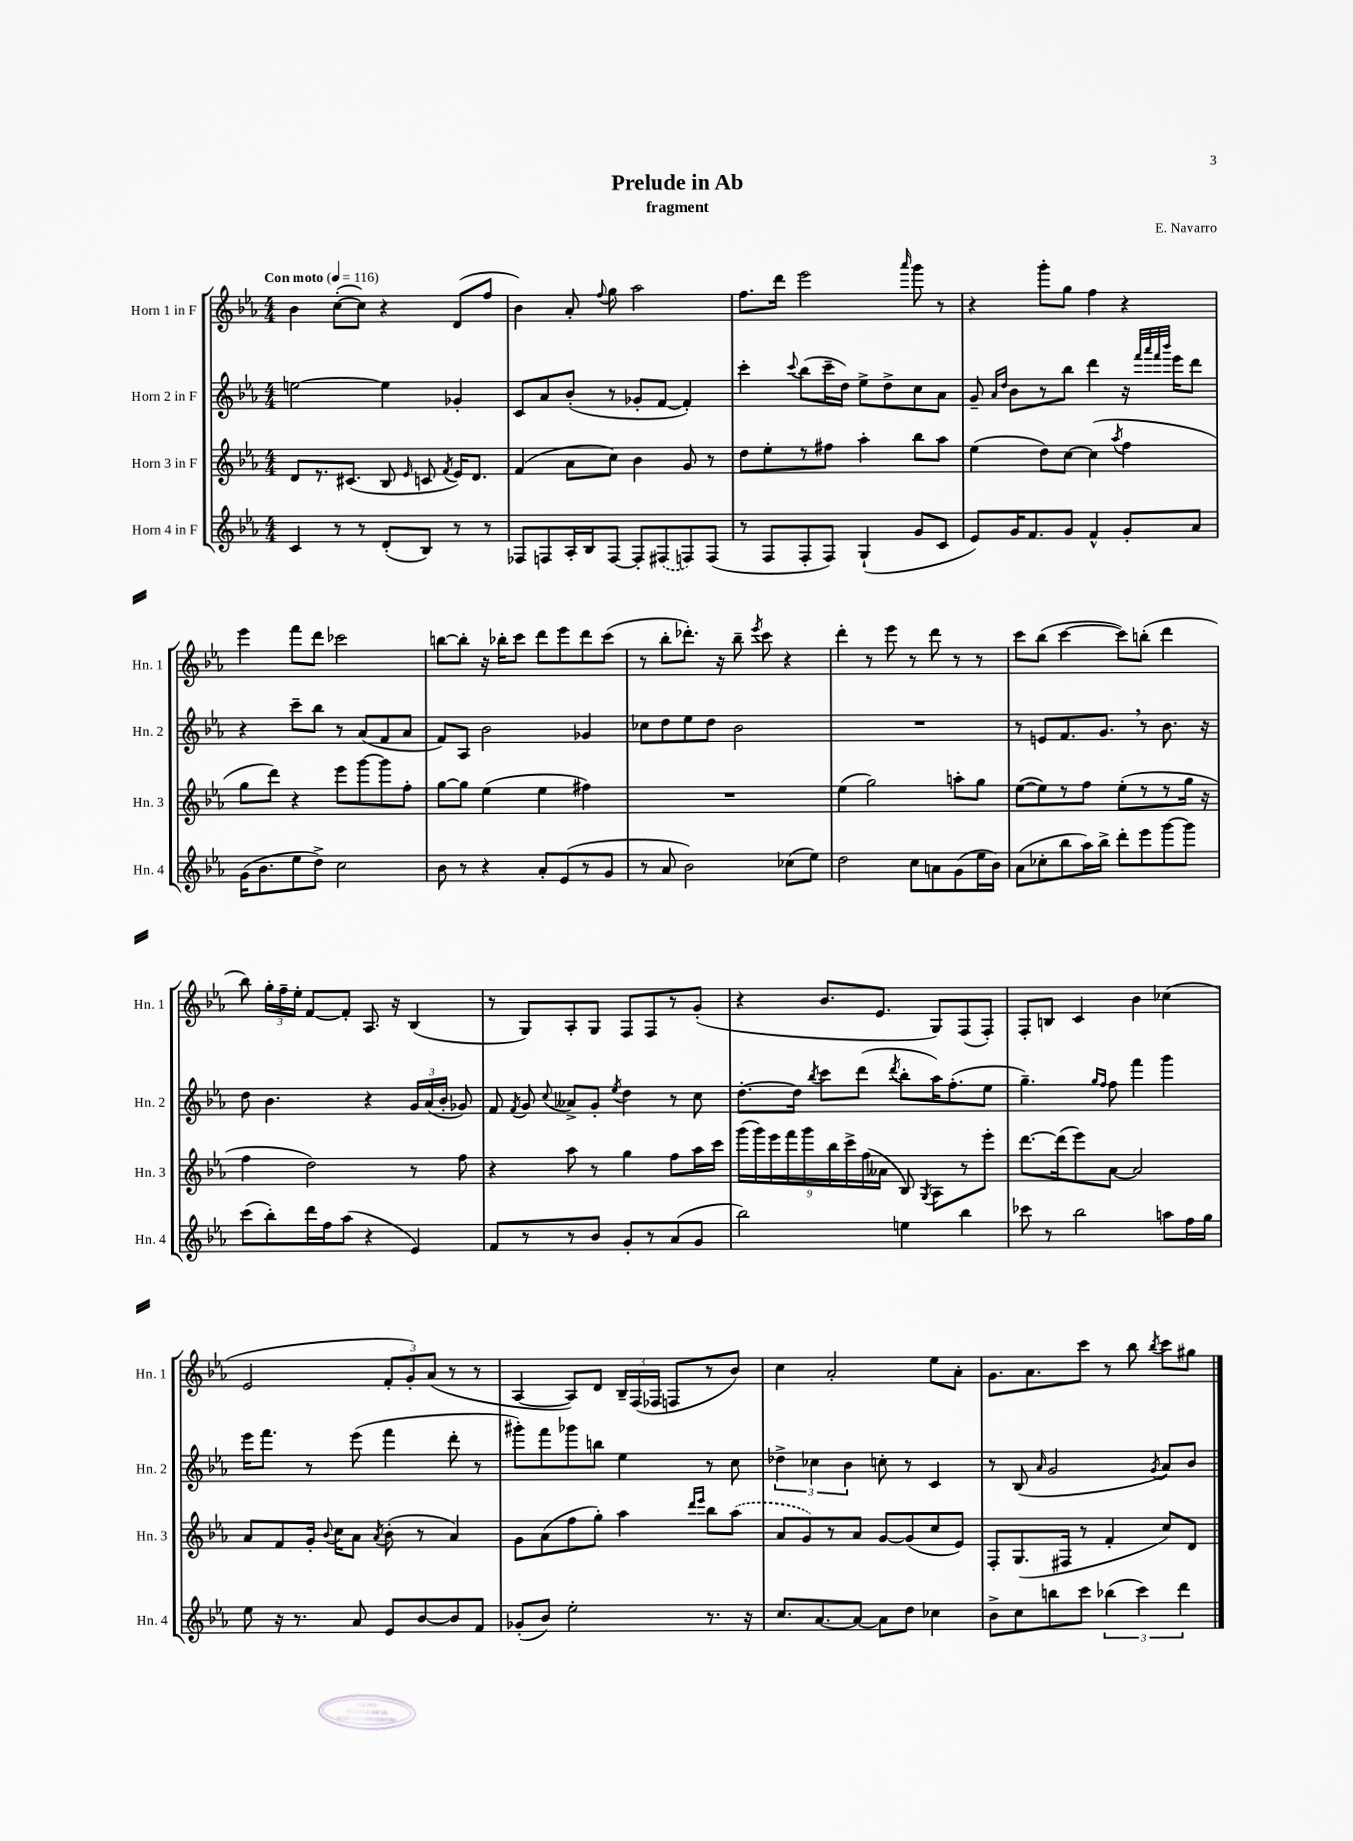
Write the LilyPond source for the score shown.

\header { title = "Prelude in Ab" composer = "E. Navarro" subtitle = "fragment" }
<<
\new StaffGroup <<
\new Staff = "s0" \with { instrumentName = "Horn 1 in F" shortInstrumentName = "Hn. 1" } {
    \clef treble \key ees \major \numericTimeSignature \time 4/4 \tempo "Con moto" 4 = 116
    \autoBeamOff bes'4 c''8[~-.( c''8]) r4 d'8[( f''8] |
    bes'4) aes'8-. \appoggiatura { f''8 } g''8 aes''2 |
    f''8.[ d'''16] ees'''2 \grace { aes'''16 } g'''8 r8 |
    r4 g'''8[-. g''8] f''4 r4 |
    ees'''4 f'''8[ d'''8] ces'''2 |
    b''8[~ b''8]-. r16 bes''16[-. c'''8] d'''8[ ees'''8 d'''8 c'''8]( |
    r8 bes''8[-. des'''8.]-.) r16 bes''8-- \acciaccatura { ees'''8 } c'''8 r4 |
    d'''4-. r8 ees'''8 r8 d'''8 r8 r8 |
    c'''8[ bes''8]( c'''4~ c'''8[) b''8]-.( d'''4 |
    bes''8) \tuplet 3/2 { g''16[-. f''16-- ees''16]-. } f'8[~ f'8]-. aes8. r16 bes4( |
    r8 g8[) aes8-. g8] f8[ f8 r8 g'8]-.( |
    r4 bes'8.[ ees'8.] g8[) f8( f8]-.) |
    f8[-. b8] c'4 bes'4 ces''4( |
    ees'2 \tuplet 3/2 { f'8[-. g'8-.) aes'8]( } r8 r8 |
    aes4~ aes8[) d'8] \tuplet 3/2 { bes16[-- f16( fes16] } f8[ r8 bes'8]) |
    c''4 aes'2-. ees''8[ aes'8]-. |
    g'8.[ aes'8. c'''8] r8 bes''8 \acciaccatura { bes''8 } c'''8[ gis''8] \bar "|." |
}
\new Staff = "s1" \with { instrumentName = "Horn 2 in F" shortInstrumentName = "Hn. 2" } {
    \clef treble \key ees \major \numericTimeSignature \time 4/4
    \autoBeamOff e''2~ e''4 ges'4-. |
    c'8[ aes'8 bes'8]-.( r8 ges'8[-. f'8]~ f'4-.) |
    c'''4-. \appoggiatura { c'''8 } bes''8[( c'''16-- d''16]) ees''8[-> d''8-> c''8 aes'8] |
    g'8-- \grace { aes'16[ d''16] } bes'8[ r8 bes''8] d'''4 r16 \grace { f'''32[ aes'''32 f'''32 bes'''32] } ees'''16[ d'''8] |
    r4 c'''8[-- bes''8] r8 aes'8[( f'8 aes'8] |
    f'8[) aes8] bes'2 ges'4 |
    ces''8[ d''8 ees''8 d''8] bes'2 |
    R1 |
    r8 e'8[ f'8. g'8.] \breathe r8 bes'8. r16 |
    d''8 bes'4. r4 \tuplet 3/2 { g'16[ aes'16( bes'16]-. } ges'8) |
    f'8 \acciaccatura { f'8 } g'8 \appoggiatura { c''8 } aeses'8[-> g'8]-. \acciaccatura { ees''8 } d''4 r8 c''8 |
    d''8.[~-. d''16] \acciaccatura { bes''8 } c'''8[ d'''8]( \acciaccatura { d'''8 } bes''8[-. aes''16) f''8.-.( ees''8] |
    g''4.--) \grace { g''16[ f''16] } f''8 f'''4 g'''4 |
    ees'''16[ f'''8.] r8 ees'''8( f'''4 d'''8-. r8 |
    gis'''8[-.) f'''8 ges'''8 b''8] ees''4 r8 c''8 |
    \tuplet 3/2 { des''4-> ces''4 bes'4 } c''8-. r8 c'4 |
    r8 bes8( \grace { aes'16 } g'2 \acciaccatura { g'8 } aes'8[) bes'8] \bar "|." |
}
\new Staff = "s2" \with { instrumentName = "Horn 3 in F" shortInstrumentName = "Hn. 3" } {
    \clef treble \key ees \major \numericTimeSignature \time 4/4
    \autoBeamOff d'8[ r8. cis'8.]( bes8 \grace { ees'16 } c'8 \acciaccatura { f'8 } ees'16[) d'8.] |
    f'4( aes'8[ c''8]) bes'4 g'8 r8 |
    d''8[ ees''8-. r8 fis''8] aes''4-. bes''8[ aes''8] |
    ees''4( d''8[) c''8]~ c''4( \acciaccatura { aes''8 } f''4 |
    g''8[ d'''8]) r4 ees'''8[ g'''8~ g'''8 f''8]-. |
    g''8[~ g''8] ees''4( ees''4 fis''4) |
    R1 |
    ees''4( g''2) a''8[-. g''8] |
    ees''8[~( ees''8) r8 f''8] ees''8[-.( r8 r8 g''16] r16 |
    f''4 d''2) r8 f''8 |
    r4 aes''8 r8 g''4 f''8[ aes''16 c'''16] |
    \tuplet 9/8 { g'''16[( g'''16) ees'''16 f'''16 g'''16 bes''16 c'''16-> f''16( aeses'16] } bes8) \acciaccatura { g8 } aes8[ r8 ees'''8]-. |
    d'''8.[~ d'''16( ees'''8) aes'8]~ aes'2 |
    aes'8[ f'8 g'16]-. \appoggiatura { bes'8 } c''16[ aes'8] \acciaccatura { aes'8 } bes'8-.( r8 aes'4) |
    g'8[ aes'8( f''8 g''8]-.) aes''4 \grace { d'''16[ ees'''16] } bes''8[ \once \slurDashed aes''8]( |
    aes'8[ g'8) r8 aes'8] g'8[~ g'8( c''8 ees'8]) |
    f8[-. g8.( fis16] r8 f'4-. c''8[) d'8] \bar "|." |
}
\new Staff = "s3" \with { instrumentName = "Horn 4 in F" shortInstrumentName = "Hn. 4" } {
    \clef treble \key ees \major \numericTimeSignature \time 4/4
    \autoBeamOff c'4 r8 r8 d'8[-.( bes8]) r8 r8 |
    fes8[ f8 aes16-. bes16 f8]~ f8[-. \once \slurDashed fis8( f8) f8]( |
    r8 f8[ f8-. f8]) g4-!( g'8[ c'8] |
    ees'8[) g'16 f'8. g'8] f'4-^ g'8[-. aes'8] |
    g'16[( bes'8. ees''8 d''8]->) c''2 |
    bes'8 r8 r4 aes'8[-. ees'8( r8 g'8] |
    r8 aes'8 bes'2) ces''8[( ees''8]) |
    d''2 c''8[ a'8 g'8( ees''16 bes'16]) |
    aes'8[( ces''8-. bes''8 aes''16) bes''16]-> d'''8[-. ees'''8 g'''8~ g'''8] |
    c'''8[( bes''8-.) d'''16 f''16 aes''8]( r4 ees'4) |
    f'8[ r8 r8 bes'8] g'8[-. r8 aes'8( g'8] |
    bes''2) e''4 bes''4 |
    ces'''8 r8 bes''2 a''8[ f''16 g''16] |
    ees''8 r16 r8. aes'8 ees'8[ bes'8~ bes'8 f'8] |
    ges'8[-.( bes'8]) ees''2-. r8. r16 |
    c''8.[ aes'8.~ aes'8]~ aes'8[ d''8] ces''4 |
    bes'8[-> c''8 b''8 c'''8] \tuplet 3/2 { bes''4( c'''4) d'''4 } \bar "|." |
}
>>
>>
\layout { \context { \Score \remove "Bar_number_engraver" } }
